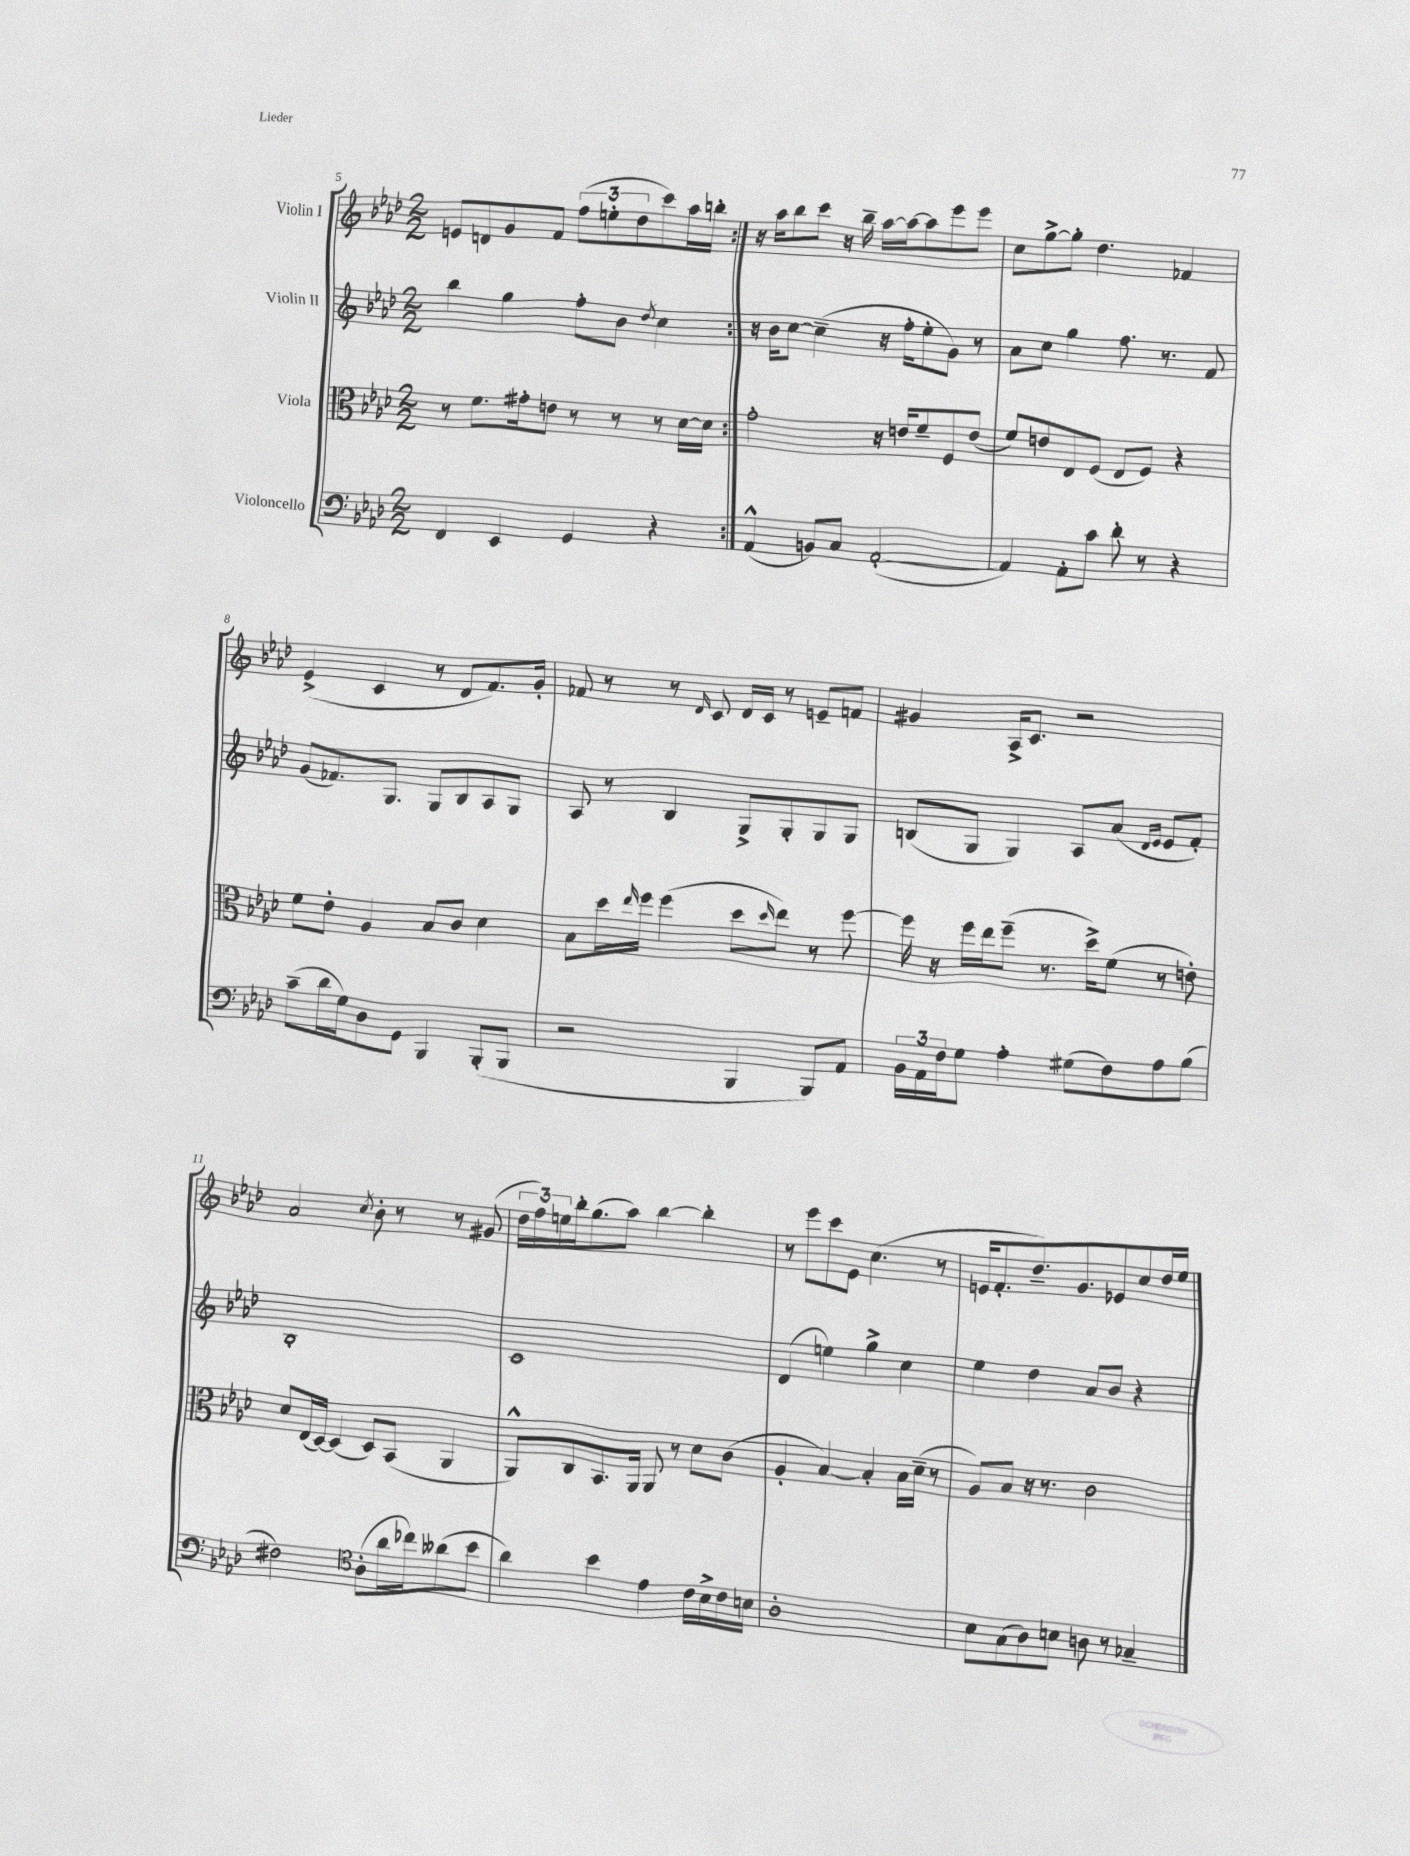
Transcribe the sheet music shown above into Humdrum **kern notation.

**kern	**kern	**kern	**kern
*staff4	*staff3	*staff2	*staff1
*clefF4	*clefC3	*clefG2	*clefG2
*k[b-e-a-d-]	*k[b-e-a-d-]	*k[b-e-a-d-]	*k[b-e-a-d-]
*M2/2	*M2/2	*M2/2	*M2/2
4FF	8r	4bb-	8e
.	8.f	.	8d
4EE-	.	4gg	8g
.	16g#'	.	.
.	8e	.	8f
4GG	8r	8ff'	(12ff
.	.	.	12ee'
.	8r	8b-	.
.	.	.	12dd-
.	.	8qdd-	.
4r	8r	4cc	8ccc)
.	[16d-	.	16aa-
.	16d-]	.	16bb'
=:|!	=:|!	=:|!	=:|!
(4AA-^^	2g'	16r	16r
.	.	16b-	16aa-
.	.	[8cc	8bb-
8BB)	.	(4cc~]	8ccc
8C	.	.	16r
.	.	.	16bb-~
([2AA-'	16r	16r	[16aa-
.	16e	16ff'	16aa-_
.	8f~	8ee-'	8aa-]
.	8F	8g)	8eee-
.	(8e	8r	8eee-
=	=	=	=
4AA-])	8f)	8a-	8cc
.	8e	8cc	[8gg^
8AA-'	8E-	4gg	8gg']
8c	(8F	.	4.dd-
8d-'	8E-	8.ff	.
8r	8F)	.	.
.	.	8.r	.
4r	4r	.	4f-
.	.	8f	.
=	=	=	=
(8c~	8f	(8g	(4e-^
16d-	8e-'	8.f-)	.
16G)	.	.	.
8D-	4A-	.	4c
.	.	8.G	.
8GG	.	.	.
4BBB-	8B-	8G	8r
.	8c	8B-	8d-
(8BBB-'	4d-	8A-	8.f)
8BBB-	.	8G	.
.	.	.	16g'
=	=	=	=
2r	8B-	8A-	8f-
.	16dd-	8r	8r
.	16qqee-	.	.
.	16ff	.	.
.	(4ff	4B-	8r
.	.	.	16qqd-
.	.	.	8c
4BBB-	8dd-	8G^	16d-
.	.	.	16c
.	16qqdd-	.	.
.	8ee-)	8G'	8r
8BBB-)	8r	8G	8e~
8AA-	[8ff	8G	8f
=	=	=	=
24BB-	16ff]	(8B	4g#
24AA-	.	.	.
.	16r	.	.
24F	.	.	.
8G	16ff	8G	.
.	16ee-	.	.
4A-'	(8ff~	4G)	16A-^
.	.	.	8.c
.	8.r	.	.
(8G#	.	8A-	2r
.	16dd-^)	.	.
8F)	(8f	(8a-	.
.	.	16qqd-	.
.	.	16qqe-	.
8A-	8r	8e-	.
(8B-	8e')	8f')	.
=	=	=	=
2F#)	8d-	1B-'	2a-
.	(16E-	.	.
.	[16D-)	.	.
.	(4D-]	.	.
*clefC4	*	*	*
.	.	.	8qcc
(8A-'	8D-)	.	8b-'
16a-	(8BB-	.	8r
16cc-)	.	.	.
(8a--	4AA-	.	8r
8b-	.	.	(8g#
=	=	=	=
4a-)	8AA-^^)	1c	24dd-
.	.	.	24ff)
.	.	.	24ee
.	8C	.	16bb-'
.	.	.	(8.gg
4b-	8.BB-	.	.
.	.	.	8aa-)
.	16AA-	.	.
4e-	8AA-	.	[4bb-
.	8r	.	.
16c	8d-	.	4bb-']
16B-^	.	.	.
16c	(8c	.	.
16B	.	.	.
=	=	=	=
1A-'	4A-'	(4d-	8r
.	.	.	8eee-
.	[4B-)	4ee)	8ccc
.	.	.	8e-
.	4B-']	4gg^	(4.cc
.	16B-	4cc	.
.	(16d-~	.	.
.	8r	.	8r
=	=	=	=
8B-	8A-)	4ee-	16e
.	.	.	8.f'
(8G	8B-	.	.
8A-)	16r	4dd-	8.dd-~)
.	8.r	.	.
8B	.	.	.
.	.	.	8.g
8A	2c	8a-	.
8r	.	8b-	8e-
4G-~	.	4r	8cc
.	.	.	16dd-
.	.	.	16ee-
==	==	==	==
*-	*-	*-	*-
